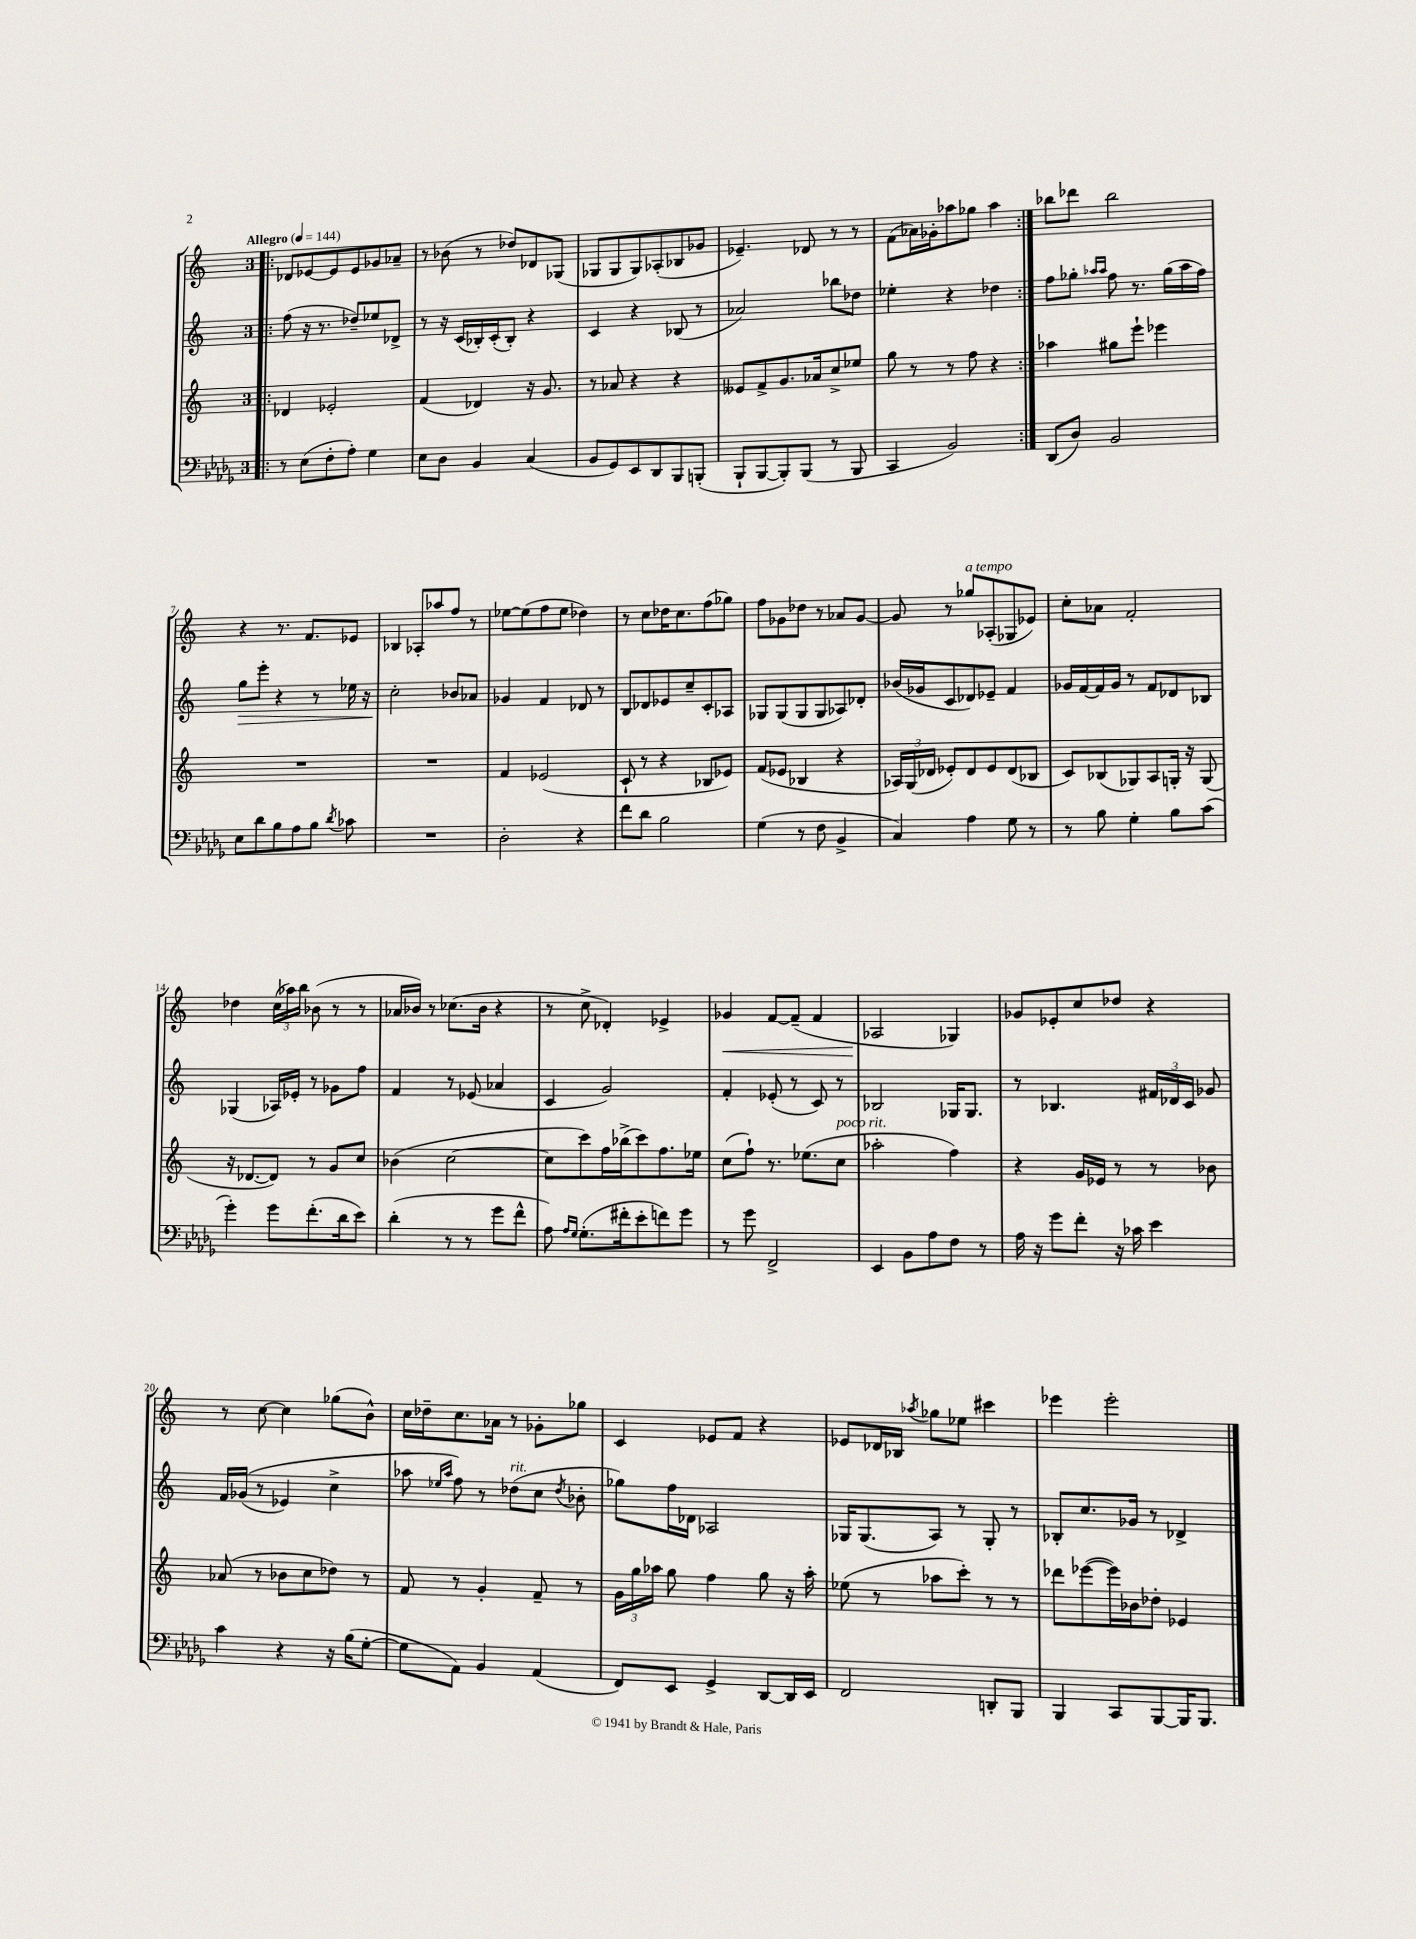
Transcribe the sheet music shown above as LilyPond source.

<<
\new StaffGroup <<
\new Staff = "s0" {
    \clef treble \key c \major \once \override Staff.TimeSignature.style = #'single-digit \time 3/4 \tempo "Allegro" 4 = 144
    \autoBeamOff \repeat volta 2 { \bar ".|:" des'8[ ees'8~ ees'8 ees'8 ges'8 aes'8]-- |
    r8 bes'8( r8 des''8[) des'8 ges8]( |
    ges8[ ges8 ges8) aes8-.( bes8 ges'8] |
    ees'4.--) des'8 r8 r8 |
    f'8[( aes'16) ges'16-. aes''8 ges''8] aes''4 | }
    bes''8[ des'''8] bes''2 |
    r4 r8. f'8.[ ees'8] |
    bes4 aes8[-. aes''8 f''8] r8 |
    ees''8[~ ees''8( f''8 ees''8] des''4) |
    r8 c''8[ des''16 c''8. f''8( ges''8]) |
    f''8[ ges'8 des''8] r8 aes'8[ ges'8]~ |
    ges'8 r8 ges''8[^\markup { \italic "a tempo" } aes8-.( ges8 ees'8]) |
    c''8[-. aes'8] f'2-. |
    des''4 \tuplet 3/2 { c''16[( aes''16) b''16] } bes'8( r8 r8 |
    aes'16[ bes'16]) r8 ces''8.[( bes'16] r4 |
    r8 c''8-> des'4-.) ees'4-> |
    ges'4\< f'8[~ f'8]--( f'4 |
    aes2\! ges4) |
    ges'8[ ees'8-. c''8 des''8] r4 |
    r8 c''8~ c''4 ges''8[( b'8]-^) |
    c''16[ des''16-- c''8. aes'16] r8 ges'8[-. ges''8] |
    c'4 ees'8[ f'8] r4 |
    ees'8[ des'16 bes16] \acciaccatura { aes''8 } ges''8[ ees''8] cis'''4 |
    ees'''4 ees'''2-. \bar "|." |
}
\new Staff = "s1" {
    \clef treble \key c \major \once \override Staff.TimeSignature.style = #'single-digit \time 3/4
    \autoBeamOff \repeat volta 2 { \bar ".|:" f''8( r16 r8. des''8[--) ees''8 des'8]-> |
    r8 r16 c'16[( bes16-.) c'16-.( bes8]-.) r4 |
    c'4 r4 bes8( r8 |
    aes'2) bes''8[ des''8] |
    ees''4-. r4 des''4 | }
    f''8[ ges''8]-. \grace { aes''16[ aes''16] } f''8 r8. ges''16[( aes''16 f''16]) |
    g''8[\> e'''8]-. r4 r8 ees''16 r16 |
    c''2-.\! bes'8[ aes'8] |
    ges'4 f'4 des'8 r8 |
    b8[ des'8 ees'8 c''8-- c'8-. aes8] |
    ges8[ ges8( ges8 ges8 aes8) des'8]-. |
    bes'16[( ges'16 c'8 des'8) ees'8]-- f'4 |
    ges'16[ f'16~ f'16 ges'16] r8 f'8[ des'8 bes8] |
    ges4( aes16[) ees'16]-. r8 ges'8[ f''8] |
    f'4 r8 ees'8( aes'4 |
    c'4 g'2) |
    f'4-. ees'8-.( r8 c'8) r8 |
    bes2 ges16[ ges8.] |
    r8 bes4. \tuplet 3/2 { fis'16[ des'16 c'16] } ges'8 |
    f'16[ ges'16](\( r8 ees'4) c''4-> |
    aes''8 \grace { ees''16[ aes''16] } f''8\) r8 des''8[^\markup { \italic "rit." }( c''8] \acciaccatura { des''8 } bes'8-. |
    ges''8[) f''16 des'16] aes2 |
    ges16[ ges8.( a8]) r8 ges8-. r8 |
    bes8[-. c''8. ges'16] r8 des'4-> \bar "|." |
}
\new Staff = "s2" {
    \clef treble \key c \major \once \override Staff.TimeSignature.style = #'single-digit \time 3/4
    \autoBeamOff \repeat volta 2 { \bar ".|:" des'4 ees'2-. |
    f'4( des'4) r16 g'8. |
    r8 aes'8 r4 r4 |
    eeses'8[ f'8-> g'8. aes'16 c''8-> ees''8] |
    g''8 r8 r8 f''8 r4 | }
    aes''4 gis''8[ e'''8]-! ees'''4 |
    R2. |
    R2. |
    f'4 ees'2( |
    c'8-! r8 r4 bes8[ ees'8]) |
    f'8[( ees'8] bes4 r4 |
    \tuplet 3/2 { aes16[) g16( des'16] } ees'8[-.) des'8 ees'8 des'8( bes8] |
    c'8[) bes8( ges8) a8 g16]-. r16 g8( |
    r16 des'8.[~ des'8]) r8 g'8[ c''8] |
    bes'4( c''2~ |
    c''8[ c'''8) f''16 bes''16->( c'''8) f''8. ees''16] |
    c''8[( f''8]-!) r8. ees''8.[( c''8]^\markup { \italic "poco rit." } |
    aes''2-. f''4) |
    r4 g'16[ ees'16] r8 r8 bes'8 |
    aes'8( r8 bes'8[ c''8 des''8]) r8 |
    f'8 r8 g'4-. f'8-- r8 |
    \tuplet 3/2 { g'16[ g''16 aes''16] } g''8 f''4 g''8 r16 aes''16-. |
    ees''8( r8 aes''8[ c'''8]-.) r8 r8 |
    des'''8[ ees'''8~( ees'''16) bes'16 des''8]-. ees'4 \bar "|." |
}
\new Staff = "s3" {
    \clef bass \key des \major \once \override Staff.TimeSignature.style = #'single-digit \time 3/4
    \autoBeamOff \repeat volta 2 { \bar ".|:" r8 ees8[( f8-. aes8]-.) ges4 |
    ees8[ des8] bes,4 c4( |
    bes,8[ ges,8) ees,8 des,8 bes,,8 b,,8]-.( |
    bes,,8[-! bes,,8~ bes,,8-.) bes,,8]( r8 bes,,8 |
    c,4 bes,2) | }
    des,8[( des8]) bes,2 |
    ees8[ des'8 bes8 aes8 bes8] \acciaccatura { des'8 } ces'8 |
    R2. |
    des2-. r4 |
    f'8[ des'8] bes2 |
    ges4( r8 f8 bes,4-> |
    c4) aes4 ges8 r8 |
    r8 bes8 ges4-. bes8[ c'8]( |
    ges'4-.) ges'8[ f'8.-.( des'16 ees'8]) |
    des'4-.( r8 r8 ges'8[ f'8]-^ |
    aes8) \grace { aes16[ ges16] } ges8.[-.( fis'16-. ees'8-. f'8) ges'8] |
    r8 ges'8 f,2-> |
    ees,4 bes,8[ aes8 f8] r8 |
    aes16 r16 ges'8[ f'8]-. r16 ces'16 ees'4 |
    c'4 r4 r16 bes16[( ges8]~-. |
    ges8[ aes,8]) bes,4 aes,4( |
    f,8[) ees,8] ges,4-> des,8[~ des,16 ees,16] |
    f,2 d,8[-. bes,,8] |
    bes,,4 c,8[ bes,,8~ bes,,16 bes,,8.] \bar "|." |
}
>>
>>
